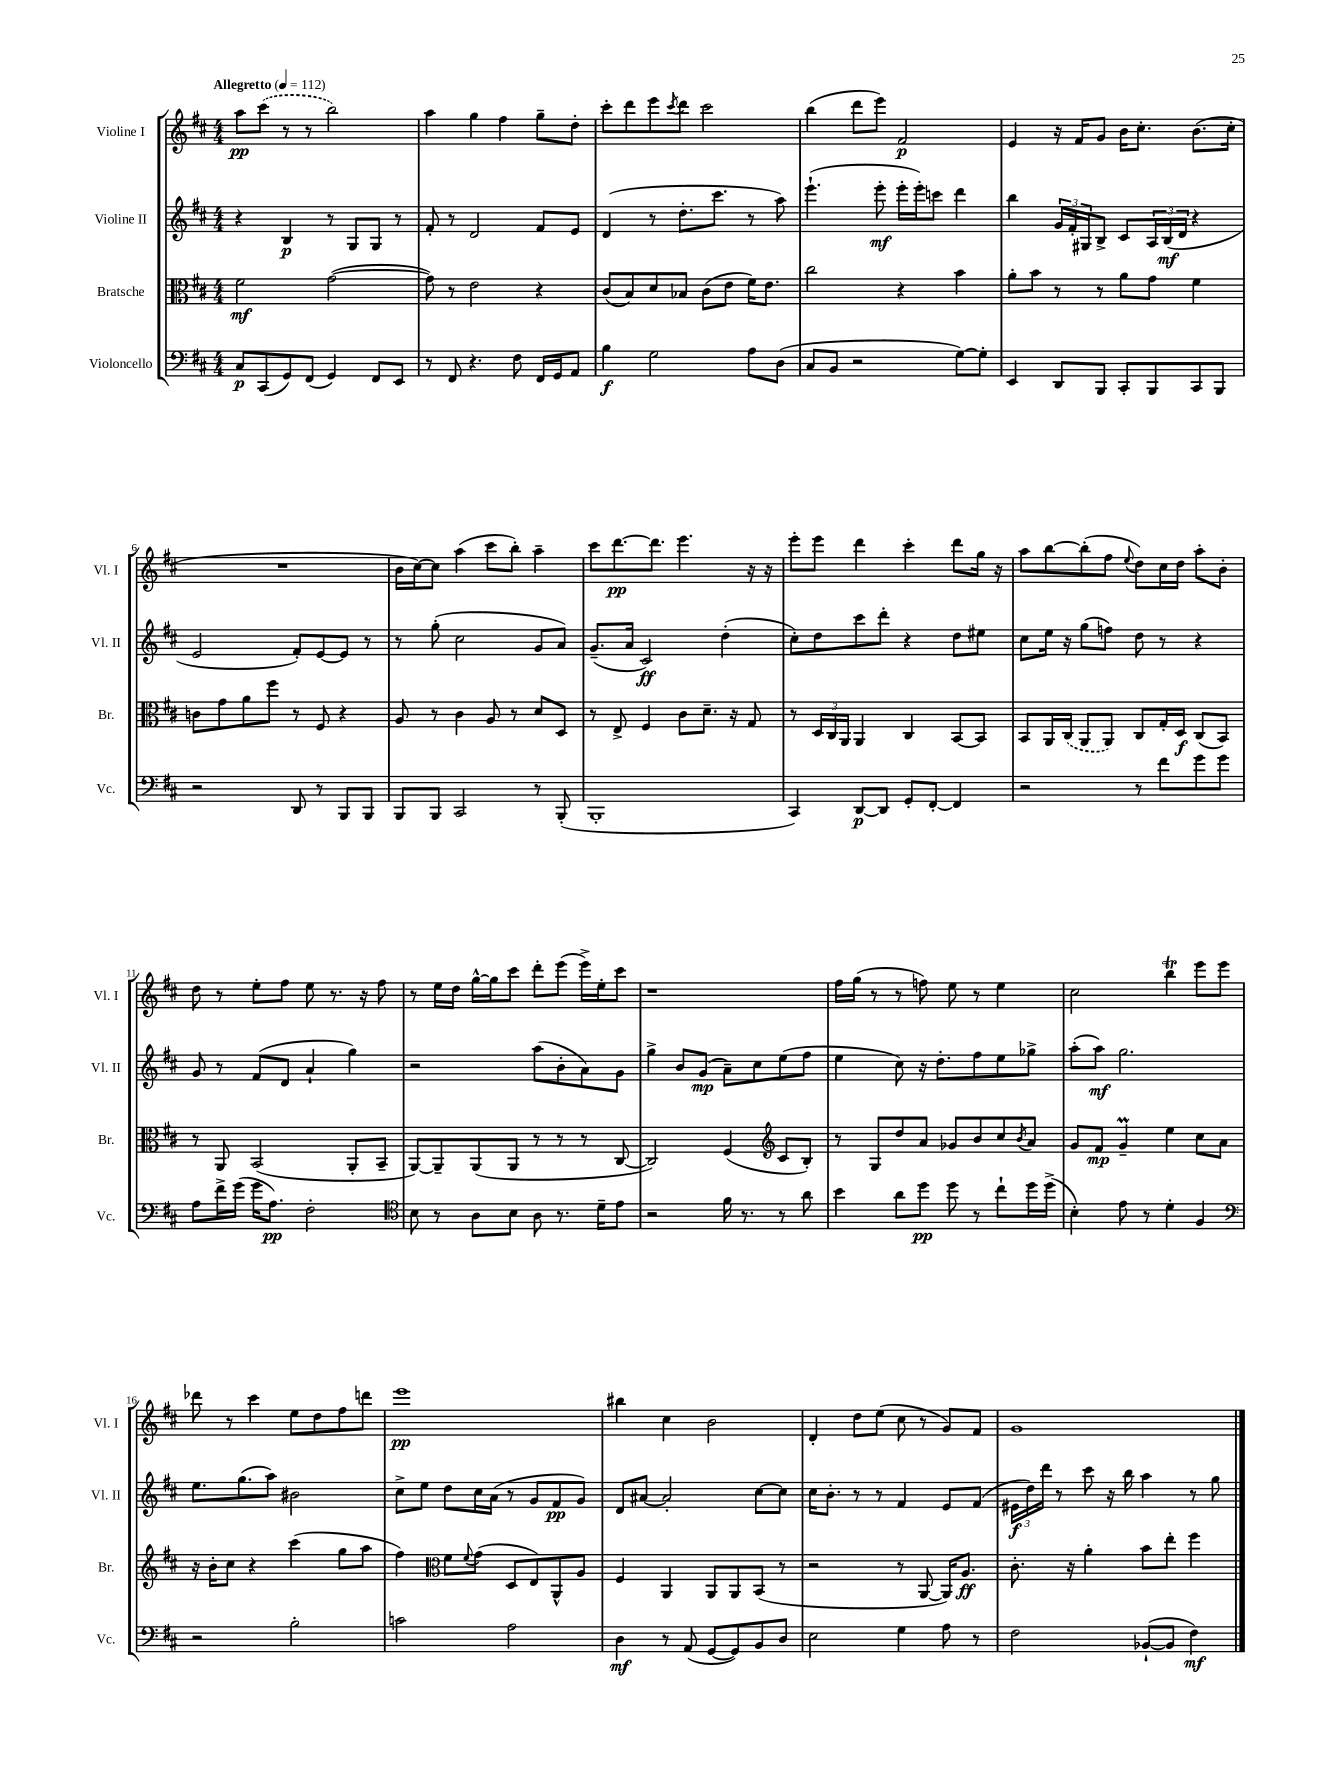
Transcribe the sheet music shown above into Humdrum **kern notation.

**kern	**dynam	**kern	**dynam	**kern	**dynam	**kern	**dynam
*part4	*part4	*part3	*part3	*part2	*part2	*part1	*part1
*staff4	*staff4	*staff3	*staff3	*staff2	*staff2	*staff1	*staff1
*I"Violoncello	*	*I"Bratsche	*	*I"Violine II	*	*I"Violine I	*
*I'Vc.	*	*I'Br.	*	*I'Vl. II	*	*I'Vl. I	*
*clefF4	*	*clefC3	*	*clefG2	*	*clefG2	*
*k[f#c#]	*	*k[f#c#]	*	*k[f#c#]	*	*k[f#c#]	*
*M4/4	*	*M4/4	*	*M4/4	*	*M4/4	*
*MM112	*	*MM112	*	*MM112	*	*MM112	*
=1	=1	=1	=1	=1	=1	=1	=1
!	!	!	!	!	!	!LO:TX:a:B:t=Allegretto	!
8C#/L	p	2f#\	mf	4r	.	8aa\L	pp
(8CC#/	.	.	.	.	.	(8ccc#\J	.
8GG/)	.	.	.	4B/	p	8r	.
(8FF#/J	.	.	.	.	.	8r	.
4GG/)	.	([2g\	.	8r	.	2bb\)	.
.	.	.	.	8G/L	.	.	.
8FF#/L	.	.	.	8G/J	.	.	.
8EE/J	.	.	.	8r	.	.	.
=2	=2	=2	=2	=2	=2	=2	=2
8r	.	8g\])	.	8f#'/	.	4aa\	.
8FF#/	.	8r	.	8r	.	.	.
4.r	.	2e\	.	2d/	.	4gg\	.
.	.	.	.	.	.	4ff#\	.
8F#\	.	.	.	.	.	.	.
16FF#/LL	.	4r	.	8f#/L	.	8gg~\L	.
16GG/J	.	.	.	.	.	.	.
8AA/J	.	.	.	8e/J	.	8dd'\J	.
=3	=3	=3	=3	=3	=3	=3	=3
4B\	f	(8c#/L	.	(4d/	.	8ccc#'\L	.
.	.	8B/)	.	.	.	8ddd\	.
2G\	.	8d/	.	8r	.	8eee\	.
.	.	.	.	.	.	8qccc#/	.
.	.	8B-X/J	.	8.dd'\L	.	8ddd\J	.
.	.	(8c#\L	.	.	.	2ccc#\	.
.	.	.	.	8.ccc#\J	.	.	.
.	.	8e\J	.	.	.	.	.
8A\L	.	16f#\KL)	.	8r	.	.	.
.	.	8.e\J	.	.	.	.	.
(8D\J	.	.	.	8aa\)	.	.	.
=4	=4	=4	=4	=4	=4	=4	=4
8C#/L	.	2cc#\	.	(4.eee`\	.	(4bb\	.
8BB/J	.	.	.	.	.	.	.
2r	.	.	.	.	.	8ddd\L	.
.	.	.	.	8eee'\	mf	8eee\J)	.
.	.	4r	.	16eee'\LL	.	2f#/	p
.	.	.	.	16eee'\J)	.	.	.
.	.	.	.	8cccn\J	.	.	.
[8G\L)	.	4b\	.	4ddd\	.	.	.
8G'\J]	.	.	.	.	.	.	.
=5	=5	=5	=5	=5	=5	=5	=5
4EE/	.	8a'\L	.	4bb\	.	4e/	.
.	.	8b\J	.	.	.	.	.
8DD/L	.	8r	.	24g/LL	.	16r	.
.	.	.	.	24f#'/	.	.	.
.	.	.	.	.	.	16f#/KL	.
.	.	.	.	24G#X/J	.	.	.
8BBB/J	.	8r	.	8B^/J	.	8g/J	.
8CC#'/L	.	8a\L	.	8c#/L	.	16b\KL	.
.	.	.	.	.	.	8.cc#'\J	.
8BBB/	.	8g\J	.	24A/L	.	.	.
.	.	.	.	(24B/	mf	.	.
.	.	.	.	24d/JJ	.	.	.
8CC#/	.	4f#\	.	4r	.	(8.b\L	.
8BBB/J	.	.	.	.	.	.	.
.	.	.	.	.	.	16cc#'\Jk	.
!!LO:LB:g=z
=6	=6	=6	=6	=6	=6	=6	=6
2r	.	8cn\L	.	2e/	.	1r	.
.	.	8g\	.	.	.	.	.
.	.	8a\	.	.	.	.	.
.	.	8ff#\J	.	.	.	.	.
8DD/	.	8r	.	8f#'/L)	.	.	.
8r	.	8F#/	.	[8e/	.	.	.
8BBB/L	.	4r	.	8e/J]	.	.	.
8BBB/J	.	.	.	8r	.	.	.
=7	=7	=7	=7	=7	=7	=7	=7
8BBB/L	.	8A/	.	8r	.	16b\LL	.
.	.	.	.	.	.	[16cc#\J)	.
8BBB/J	.	8r	.	(8gg'\	.	8cc#\J]	.
2CC#/	.	4c#\	.	2cc#\	.	(4aa\	.
.	.	8A/	.	.	.	8ccc#\L	.
.	.	8r	.	.	.	8bb'\J)	.
8r	.	8d/L	.	8g/L	.	4aa~\	.
(8BBB'/	.	8D/J	.	8a/J)	.	.	.
=8	=8	=8	=8	=8	=8	=8	=8
1BBB'	.	8r	.	(8.g~/L	.	8ccc#\L	.
.	.	8E^/	.	.	.	[8.ddd\	pp
.	.	.	.	16a/Jk	.	.	.
.	.	4F#/	.	2c#/)	ff	.	.
.	.	.	.	.	.	8.ddd\J]	.
.	.	8c#\L	.	.	.	4.eee\	.
.	.	8.d~\J	.	.	.	.	.
.	.	.	.	(4dd'\	.	.	.
.	.	16r	.	.	.	.	.
.	.	8G/	.	.	.	16r	.
.	.	.	.	.	.	16r	.
=9	=9	=9	=9	=9	=9	=9	=9
4CC#/)	.	8r	.	8cc#'\L)	.	8eee'\L	.
.	.	24D/LL	.	8dd\	.	8eee\J	.
.	.	24C#/	.	.	.	.	.
.	.	24AA/JJ	.	.	.	.	.
[8DD/L	p	4AA/	.	8ccc#\	.	4ddd\	.
8DD/J]	.	.	.	8ddd'\J	.	.	.
8GG'/L	.	4C#/	.	4r	.	4ccc#'\	.
[8FF#'/J	.	.	.	.	.	.	.
4FF#/]	.	[8BB/L	.	8dd\L	.	8ddd\L	.
.	.	8BB/J]	.	8ee#X\J	.	16gg\Jk	.
.	.	.	.	.	.	16r	.
=10	=10	=10	=10	=10	=10	=10	=10
2r	.	8BB/L	.	8cc#\L	.	8aa\L	.
.	.	16AA/L	.	16ee\Jk	.	[8bb\	.
.	.	(16C#/JJ	.	16r	.	.	.
.	.	8AA/L	.	(8gg\L	.	(8bb'\]	.
.	.	8AA/J)	.	8ffn\J)	.	8ff#\J	.
.	.	.	.	.	.	8qqee/	.
8r	.	8C#/L	.	8dd\	.	8dd\L)	.
8f#\L	.	16G'/L	.	8r	.	16cc#\L	.
.	.	16D/JJ	f	.	.	16dd\JJ	.
8g\	.	(8C#/L	.	4r	.	8aa'\L	.
8g\J	.	8BB/J)	.	.	.	8b'\J	.
!!LO:LB:g=z
=11	=11	=11	=11	=11	=11	=11	=11
8A\L	.	8r	.	8g/	.	8dd\	.
16f#^\L	.	8AA/	.	8r	.	8r	.
(16g\JJ	.	.	.	.	.	.	.
16g\KL	.	(2BB/	.	(8f#/L	.	8ee'\L	.
8.A\J)	pp	.	.	.	.	.	.
.	.	.	.	8d/J	.	8ff#\J	.
2F#'\	.	.	.	4a`/	.	8ee\	.
.	.	.	.	.	.	8.r	.
.	.	8AA'/L	.	4gg\)	.	.	.
.	.	.	.	.	.	16r	.
.	.	8BB~/J	.	.	.	8ff#\	.
=12	=12	=12	=12	=12	=12	=12	=12
*clefC4	*	*	*	*	*	*	*
8B\	.	[8AA/L)	.	2r	.	8r	.
8r	.	8AA~/]	.	.	.	16ee\LL	.
.	.	.	.	.	.	16dd\JJ	.
8A\L	.	(8AA/	.	.	.	[16gg^^\LL	.
.	.	.	.	.	.	16gg\J]	.
8B\J	.	8AA/J	.	.	.	8ccc#\J	.
8A\	.	8r	.	(8aa\L	.	8ddd'\L	.
8.r	.	8r	.	8b'\	.	(8eee\J	.
.	.	8r	.	8a\)	.	16eee^\LL)	.
16d~\KL	.	.	.	.	.	16ee'\J	.
8e\J	.	[8C#/	.	8g\J	.	8ccc#\J	.
=13	=13	=13	=13	=13	=13	=13	=13
2r	.	2C#/])	.	4gg^\	.	1r	.
.	.	.	.	8b/L	.	.	.
.	.	.	.	(8g/J	mp	.	.
16f#\	.	(4F#/	.	8a~\L)	.	.	.
8.r	.	.	.	.	.	.	.
.	.	.	.	8cc#\	.	.	.
*	*	*clefG2	*	*	*	*	*
8r	.	8c#/L	.	(8ee\	.	.	.
8a\	.	8B'/J)	.	8ff#\J	.	.	.
=14	=14	=14	=14	=14	=14	=14	=14
4b\	.	8r	.	4ee\	.	16ff#\LL	.
.	.	.	.	.	.	(16gg\JJ	.
.	.	8G/L	.	.	.	8r	.
8a\L	.	8dd/	.	8cc#\)	.	8r	.
8dd\J	pp	8a/J	.	16r	.	8ffn\)	.
.	.	.	.	8.dd'\L	.	.	.
8dd\	.	8g-X/L	.	.	.	8ee\	.
8r	.	8b/	.	8ff#\	.	8r	.
8cc#`\L	.	8cc#/	.	8ee\	.	4ee\	.
.	.	8qb/	.	.	.	.	.
16dd\L	.	8a/J	.	8gg-X^\J	.	.	.
(16dd^\JJ	.	.	.	.	.	.	.
=15	=15	=15	=15	=15	=15	=15	=15
4B'\)	.	8g/L	.	(8aa'\L	.	2cc#\	.
.	.	8f#/J	mp	8aa\J)	mf	.	.
8e\	.	4gM~/	.	2.gg\	.	.	.
8r	.	.	.	.	.	.	.
4d'\	.	4ee\	.	.	.	4bbT\	.
4F#/	.	8cc#\L	.	.	.	8eee\L	.
.	.	8a\J	.	.	.	8eee\J	.
!!LO:LB:g=z
=16	=16	=16	=16	=16	=16	=16	=16
*clefF4	*	*	*	*	*	*	*
2r	.	16r	.	8.ee\L	.	8ddd-X\	.
.	.	16b'\KL	.	.	.	.	.
.	.	8cc#\J	.	.	.	8r	.
.	.	.	.	(8.gg\	.	.	.
.	.	4r	.	.	.	4ccc#\	.
.	.	.	.	8aa\J)	.	.	.
2B'\	.	(4ccc#\	.	2b#X\	.	8ee\L	.
.	.	.	.	.	.	8dd\	.
.	.	8gg\L	.	.	.	8ff#\	.
.	.	8aa\J	.	.	.	8dddn\J	.
=17	=17	=17	=17	=17	=17	=17	=17
2cn\	.	4ff#\)	.	8cc#^\L	.	1eee	pp
.	.	.	.	8ee\J	.	.	.
*	*	*clefC3	*	*	*	*	*
.	.	8f#\L	.	8dd\L	.	.	.
.	.	8qqf#/	.	.	.	.	.
.	.	(8g\J	.	16cc#\L	.	.	.
.	.	.	.	(16a\JJ	.	.	.
2A\	.	8D/L	.	8r	.	.	.
.	.	8E/)	.	8g/L	.	.	.
.	.	8AA^^/	.	8f#/	pp	.	.
.	.	8A/J	.	8g/J)	.	.	.
=18	=18	=18	=18	=18	=18	=18	=18
4D\	mf	4F#/	.	8d/L	.	4bb#X\	.
.	.	.	.	[8a#X/J	.	.	.
8r	.	4AA/	.	2a#'/]	.	4cc#\	.
(8AA/	.	.	.	.	.	.	.
[8GG/L	.	8AA/L	.	.	.	2b\	.
8GG/])	.	8AA/	.	.	.	.	.
8BB/	.	(8BB/J	.	[8cc#\L	.	.	.
8D/J	.	8r	.	8cc#\J]	.	.	.
=19	=19	=19	=19	=19	=19	=19	=19
2E\	.	2r	.	16cc#\KL	.	4d'/	.
.	.	.	.	8.b'\J	.	.	.
.	.	.	.	8r	.	8dd\L	.
.	.	.	.	8r	.	(8ee\J	.
4G\	.	8r	.	4f#/	.	8cc#\	.
.	.	[8AA/	.	.	.	8r	.
8A\	.	16AA/KL])	.	8e/L	.	8g/L)	.
.	.	8.A/J	ff	.	.	.	.
8r	.	.	.	(8f#/J	.	8f#/J	.
=20	=20	=20	=20	=20	=20	=20	=20
2F#\	.	8.c#'\	.	24e#X\LL	f	1g	.
.	.	.	.	24dd\)	.	.	.
.	.	.	.	24ddd\JJ	.	.	.
.	.	.	.	8r	.	.	.
.	.	16r	.	.	.	.	.
.	.	4a'\	.	8ccc#\	.	.	.
.	.	.	.	16r	.	.	.
.	.	.	.	16bb\	.	.	.
([8BB-X`/L	.	8b\L	.	4aa\	.	.	.
8BB-/J]	.	8ee'\J	.	.	.	.	.
4F#\)	mf	4ff#\	.	8r	.	.	.
.	.	.	.	8gg\	.	.	.
==	==	==	==	==	==	==	==
*-	*-	*-	*-	*-	*-	*-	*-
